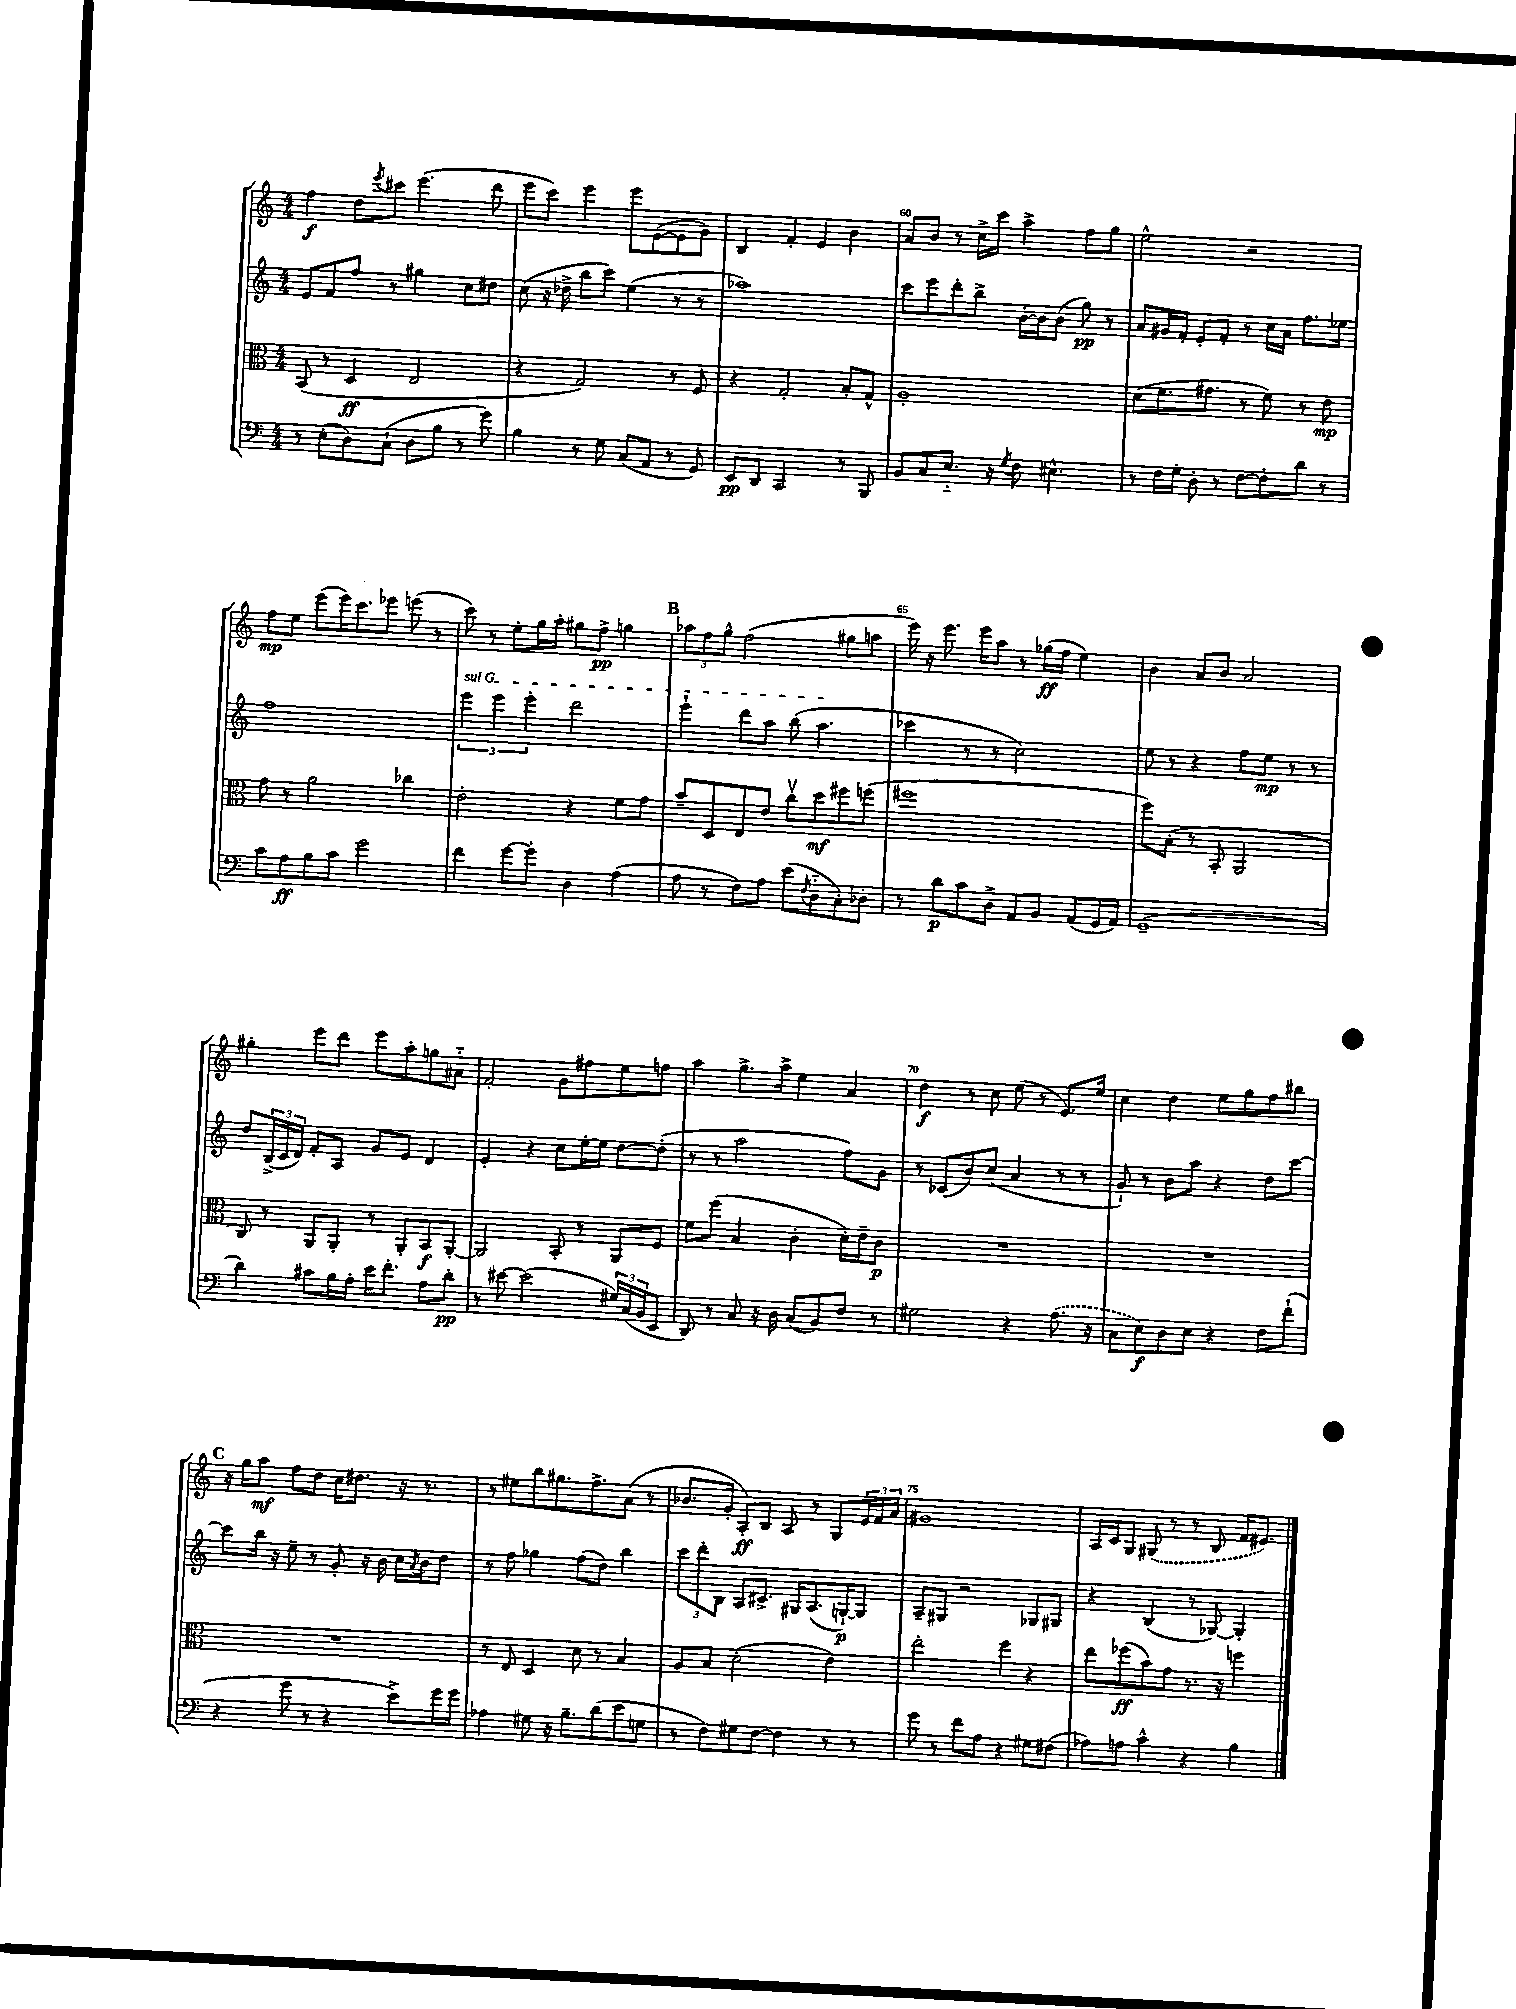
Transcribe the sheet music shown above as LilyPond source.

<<
\new StaffGroup <<
\new Staff = "s0" {
    \clef treble \key c \major \numericTimeSignature \time 4/4
    f''4\f d''8 \acciaccatura { e'''8 } cis'''8 e'''4.( d'''8 |
    e'''8 c'''8) e'''4 e'''8 e'8~( e'8 g'8) |
    b4 f'4-. e'4 b'4 |
    a'8 b'8 r8 c''16-> c'''16 a''4-> f''8 g''8 |
    e''2-^ r2 |
    f''8\mp e''8 e'''8( e'''16) c'''8. ees'''8 e'''8( r8 |
    c'''8) r8 e''8-. g''16 a''16-. gis''8 f''8->\pp g''4 |
    \mark \markup { \bold "B" } \tuplet 3/2 { aes''8 f''8 g''8-^ } f''2( gis''8 a''8 |
    e'''16) r16 e'''8. e'''16 a''8 r8 ges''16\ff( f''16 e''4) |
    b'4 a'8 b'8 a'2 |
    gis''4-. e'''8 d'''8 e'''8 a''8-. g''8 ais'8-_ |
    f'2-. g'8 fis''8 e''8 f''8 |
    a''4 g''8.-> a''16-> e''4 a'4 |
    d''4\f r8 c''8 e''8( r8 e'8.) e''16 |
    c''4 d''4 e''8 g''8 f''8 bis''8 |
    \mark \markup { \bold "C" } r16 g''16 a''8\mf f''8 d''8 c''16 dis''8. r16 r8. |
    r8 eis''8 b''8 gis''8. f''8.-> a'8( r8 |
    bes'8. g'16-. a8-.\ff) b8 a8 r8 g8 \tuplet 3/2 { e'16 f'16 a'16 } |
    gis'1 |
    a16 c'16 g8 \once \slurDashed gis8( r8 r8 b8 f'16 eis'8.) \bar "|." |
}
\new Staff = "s1" {
    \clef treble \key c \major \numericTimeSignature \time 4/4
    e'8 f'8 f''8 r8 gis''4 c''8 dis''8 |
    c''8( r16 des''16-> b''8 c'''8) e''4( r8 r8 |
    aes''1) |
    c'''8 e'''8 d'''8-. b''8-> b'16~-. b'16 b'8( g''8\pp) r8 |
    a'8 gis'16 f'16-. e'8-. f'8-. r8 c''16 a'16 f''8. ees''16 |
    f''1 |
    \tuplet 3/2 { \once \override TextSpanner.bound-details.left.text = \markup { \italic "sul G" } e'''4\startTextSpan e'''4 e'''4-. } d'''2 |
    \mark \markup { \bold "B" } e'''4-! d'''8 a''8 b''8( a''4.\stopTextSpan |
    ces'''4 r8 r8 c''2) |
    e''8 r8 r4 f''8 e''8\mp r8 r8 |
    d''8 \tuplet 3/2 { b16->( c'16 d'16) } f'8-. a8 g'8 e'8 d'4 |
    e'4-. r4 c''8 e''16~-. e''16 d''8~ d''8-.( |
    r8 r8 a''2 f''8) g'8 |
    r8 ces'8( b'8) c''8( a'4 r8 r8 |
    g'8-!) r8 b'8 a''8 r4 d''8 c'''8~ |
    \mark \markup { \bold "C" } c'''8 b''16 r16 e''8-- r8 g'8-. r16 b'16 c''16 \acciaccatura { a'8 } b'16 d''8 |
    r8 f''8 ges''4 f''8( d''8) b''4 |
    \tuplet 3/2 { c'''8 d'''8-. b8 } a8 cis'8.-> gis16 a8.( g16~-!\p) g8 |
    a8-- gis8 r2 ges8 gis8 |
    r4 b4( r8 ges8~) ges4-. \bar "|." |
}
\new Staff = "s2" {
    \clef alto \key c \major \numericTimeSignature \time 4/4
    b,8( r8 d4\ff e2 |
    r4 g2) r8 f8 |
    r4 g2-. b8-. g8-^ |
    a1-. |
    d'8( f'8. gis'8. r8 f'8) r8 e'8\mp |
    g'8 r8 a'2 ces''4 |
    e'2-. r4 f'8 g'8 |
    \mark \markup { \bold "B" } b'8-- d8 e8 e'8 c''8\upbow d''8\mf fis''8 f''8( |
    fis''1 |
    f''8) b8-.( r8 b,8-. a,2 |
    c8) r8 a,8 a,8-. r8 a,8-. b,8\f a,8~-. |
    a,2 b,8-. r8 a,8 f8 |
    f'8 f''8( b4 c'4-. d'16-.) e'16-- c'8\p |
    R1 |
    R1 |
    \mark \markup { \bold "C" } R1 |
    r8 e8 d4 d'8 r8 b4 |
    a8 b8 d'2-.( e'4) |
    e''2-. f''4 r4 |
    e''8 fes''8\ff( b'8) g'8 r8. r16 f''4 \bar "|." |
}
\new Staff = "s3" {
    \clef bass \key c \major \numericTimeSignature \time 4/4
    r8 e8-.( d8) c8-!( d8 b8 r8 g'8) |
    b4 r8 g8 c8( a,8 r8 g,8) |
    e,8\pp d,8 c,2 r8 b,,8 |
    b,8 c8 e8.-_ r16 \acciaccatura { g8 } f8 eis4.-^ |
    r8 f16 g16-. d8-. r8 f8~ f8-. d'8 r8 |
    c'8 a8\ff b8 c'8 g'2 |
    f'4 g'8~ g'8-. d4 a4( |
    \mark \markup { \bold "B" } a8 r8 f8) a8 e'8( \acciaccatura { f8 } d8-_ c8-.) des8-. |
    r8 d'8\p c'8 d8-> a,8 b,8 a,8( g,16 a,16) |
    g,1--( |
    d'4) cis'8 b16 a16-. e'16 f'8.-. a8 d'8-.\pp |
    r8 eis'8~ eis'2( \tuplet 3/2 { gis16) c16( b,16 } e,8 |
    d,8) r8 c8 r16 d16 c8( b,8) f8 r8 |
    gis2 r4 \once \slurDashed a8.( r16 |
    c8 e8\f) d8 e8 r4 f8 f'8-!( |
    \mark \markup { \bold "C" } r4 g'8 r8 r4 e'8->) g'16 g'16 |
    aes4 gis8 r16 b8.-- d'8( e'8 g8 |
    r8 f8) gis8 f8~ f4 r8 r8 |
    g'8 r8 f'8 a8 r4 gis8 fis8( |
    aes8) a8 c'4-^ r4 b4 \bar "|." |
}
>>
>>
\layout { \context { \Score currentBarNumber = #57 \override BarNumber.break-visibility = ##(#f #t #t) barNumberVisibility = #(every-nth-bar-number-visible 5) } }
